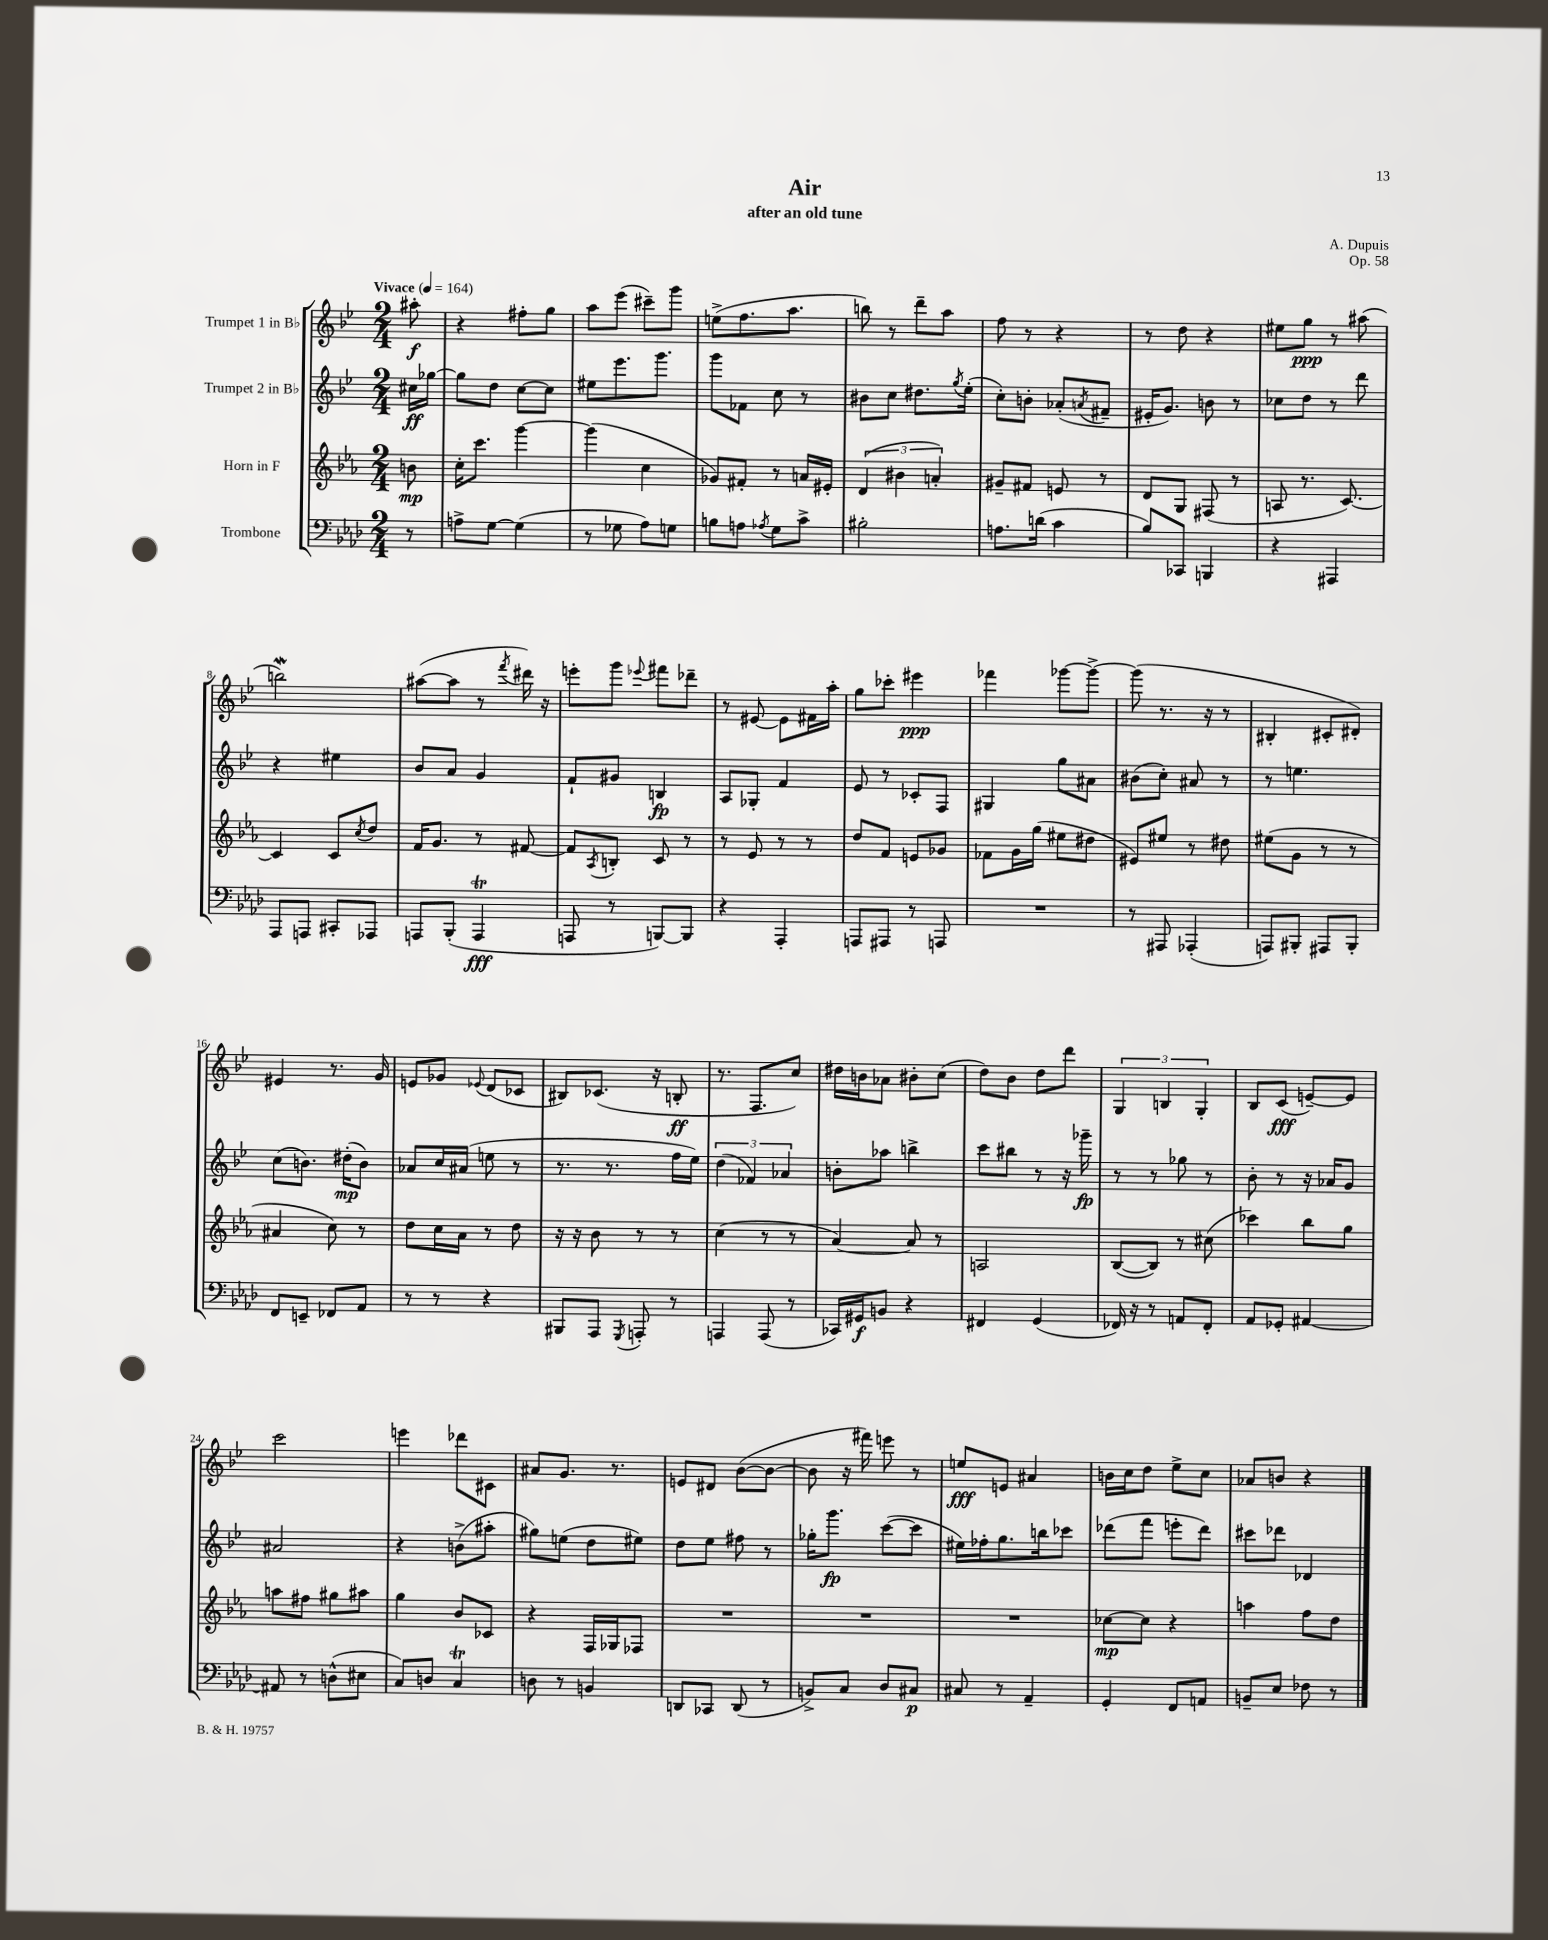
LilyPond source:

\header { title = "Air" composer = "A. Dupuis" subtitle = "after an old tune" opus = "Op. 58" }
<<
\new StaffGroup <<
\new Staff = "s0" \with { instrumentName = "Trumpet 1 in Bb" } {
    \clef treble \key bes \major \numericTimeSignature \time 2/4 \partial 8 \tempo "Vivace" 4 = 164
    ais''8-.\f |
    r4 fis''8-. g''8 |
    a''8 ees'''8( cis'''8--) g'''8 |
    e''8->( f''8. a''8. |
    b''8) r8 d'''8-- a''8 |
    f''8 r8 r4 |
    r8 d''8 r4 |
    eis''8 g''8\ppp r8 ais''8( |
    b''2\mordent) |
    ais''8~( ais''8 r8 \acciaccatura { f'''8 } dis'''16) r16 |
    e'''8-. g'''8 \appoggiatura { ees'''8 } fis'''8 des'''8-- |
    r8 eis'8~ eis'8 fis'16 a''16-. |
    g''8 ces'''8-. eis'''4\ppp |
    fes'''4 ges'''8~ ges'''8~-> |
    ges'''8( r8. r16 r8 |
    bis4-. cis'8-. dis'8-.) |
    eis'4 r8. g'16 |
    e'8 ges'8 \appoggiatura { ees'8 } d'8( ces'8 |
    bis8) ces'8.( r16 b8-.\ff |
    r8. f8. c''8) |
    dis''16 b'16 aes'8 bis'8-. c''8( |
    d''8) bes'8 d''8 d'''8 |
    \tuplet 3/2 { g4 b4 g4-. } |
    bes8 c'8\fff( e'8~--) e'8 |
    c'''2 |
    e'''4 des'''8 cis'8 |
    ais'8 g'8. r8. |
    e'8 dis'8 bes'8~( bes'8~ |
    bes'8 r16 fis'''16) e'''8 r8 |
    e''8\fff e'8 ais'4 |
    b'16 c''16 d''8 ees''8-> c''8 |
    aes'8 b'8 r4 \bar "|." |
}
\new Staff = "s1" \with { instrumentName = "Trumpet 2 in Bb" } {
    \clef treble \key bes \major \numericTimeSignature \time 2/4 \partial 8
    cis''16\ff ges''16~ |
    ges''8 d''8 c''8~ c''8 |
    eis''8 ees'''8. g'''8. |
    g'''8 fes'8 c''8 r8 |
    bis'8 c''8 dis''8. \acciaccatura { g''8 } ees''16-.( |
    c''8-.) b'8-. aes'8-.( \acciaccatura { a'8 } fis'8-- |
    eis'16-. g'8.) b'8 r8 |
    ces''8 d''8 r8 d'''8 |
    r4 eis''4 |
    bes'8 a'8 g'4 |
    f'8-! gis'8 b4\fp |
    a8 ges8-. f'4 |
    ees'8 r8 ces'8-. f8 |
    gis4 g''8 ais'8 |
    bis'8( c''8-.) ais'8 r8 |
    r8 e''4. |
    c''8( b'8.) dis''16-.\mp( b'8) |
    aes'8 c''16 ais'16( e''8 r8 |
    r8. r8. f''16 ees''16) |
    \tuplet 3/2 { d''4( fes'4) aes'4 } |
    b'8-. aes''8 b''4-> |
    c'''8 bis''8 r8 r16 ges'''16--\fp |
    r8 r8 ges''8 r8 |
    bes'8-. r8 r16 aes'16 g'8 |
    ais'2 |
    r4 b'8->( ais''8-. |
    gis''8) e''8( d''8 eis''8) |
    d''8 ees''8 fis''8 r8 |
    ges''16-. g'''8.\fp c'''8~( c'''8 |
    eis''16) fes''16-. g''8. b''16 ces'''8 |
    des'''8( f'''8 e'''8-. des'''8) |
    cis'''8 des'''8 des'4 \bar "|." |
}
\new Staff = "s2" \with { instrumentName = "Horn in F" } {
    \clef treble \key ees \major \numericTimeSignature \time 2/4 \partial 8
    b'8\mp |
    c''16-. c'''8. g'''4~ |
    g'''4( c''4 |
    ges'8) fis'8-. r8 a'16 eis'16-. |
    \tuplet 3/2 { d'4( bis'4 a'4-.) } |
    gis'8-- fis'8 e'8 r8 |
    d'8 g8 fis8( r8 |
    a8 r8. c'8.~) |
    c'4 c'8 \acciaccatura { c''8 } d''8 |
    f'16 g'8. r8 fis'8~ |
    fis'8 \acciaccatura { aes8 } b8-. c'8 r8 |
    r8 ees'8 r8 r8 |
    d''8 f'8 e'8 ges'8 |
    fes'8 g'16 g''16( eis''8 dis''8 |
    eis'8) eis''8 r8 dis''8 |
    eis''8( g'8 r8 r8 |
    ais'4 c''8) r8 |
    d''8 c''16 aes'16 r8 d''8 |
    r16 r16 bes'8 r8 r8 |
    c''4( r8 r8 |
    aes'4~) aes'8 r8 |
    a2 |
    bes8~( bes8) r8 cis''8( |
    ces'''4) bes''8 g''8 |
    a''8 fis''8 gis''8 ais''8 |
    g''4 bes'8 ces'8 |
    r4 f16 ges16 fes8 |
    R2 |
    R2 |
    R2 |
    ces''8~\mp ces''8 r4 |
    a''4 f''8 d''8 \bar "|." |
}
\new Staff = "s3" \with { instrumentName = "Trombone" } {
    \clef bass \key aes \major \numericTimeSignature \time 2/4 \partial 8
    r8 |
    a8-> g8~ g4( |
    r8 ges8 aes8) g8 |
    b8 a8 \acciaccatura { aes8 } g8 c'8-> |
    bis2-. |
    a8. d'16( c'4 |
    bes8) ces,8 b,,4 |
    r4 ais,,4 |
    aes,,8 a,,8 cis,8-. aes,,8 |
    a,,8 bes,,8-.( a,,4\trill\fff |
    a,,8 r8 b,,8~) b,,8 |
    r4 aes,,4-. |
    a,,8 ais,,8 r8 a,,8 |
    R2 |
    r8 ais,,8 aes,,4-.( |
    a,,8) bis,,8-. ais,,8 bis,,8-. |
    f,8 e,8-- fes,8 aes,8 |
    r8 r8 r4 |
    bis,,8 aes,,8 \acciaccatura { g,,8 } a,,8-. r8 |
    a,,4 a,,8( r8 |
    ces,16) gis,16\f b,8 r4 |
    fis,4 g,4( |
    fes,16) r16 r8 a,8 fes,8-. |
    aes,8 ges,8-. ais,4~ |
    ais,8 r8 d8-^( eis8 |
    c8) d8 c4\trill |
    d8 r8 b,4 |
    d,8 ces,8 d,8( r8 |
    b,8->) c8 des8 cis8\p |
    cis8 r8 aes,4-- |
    g,4-. f,8 a,8 |
    b,8-- ees8 fes8 r8 \bar "|." |
}
>>
>>
